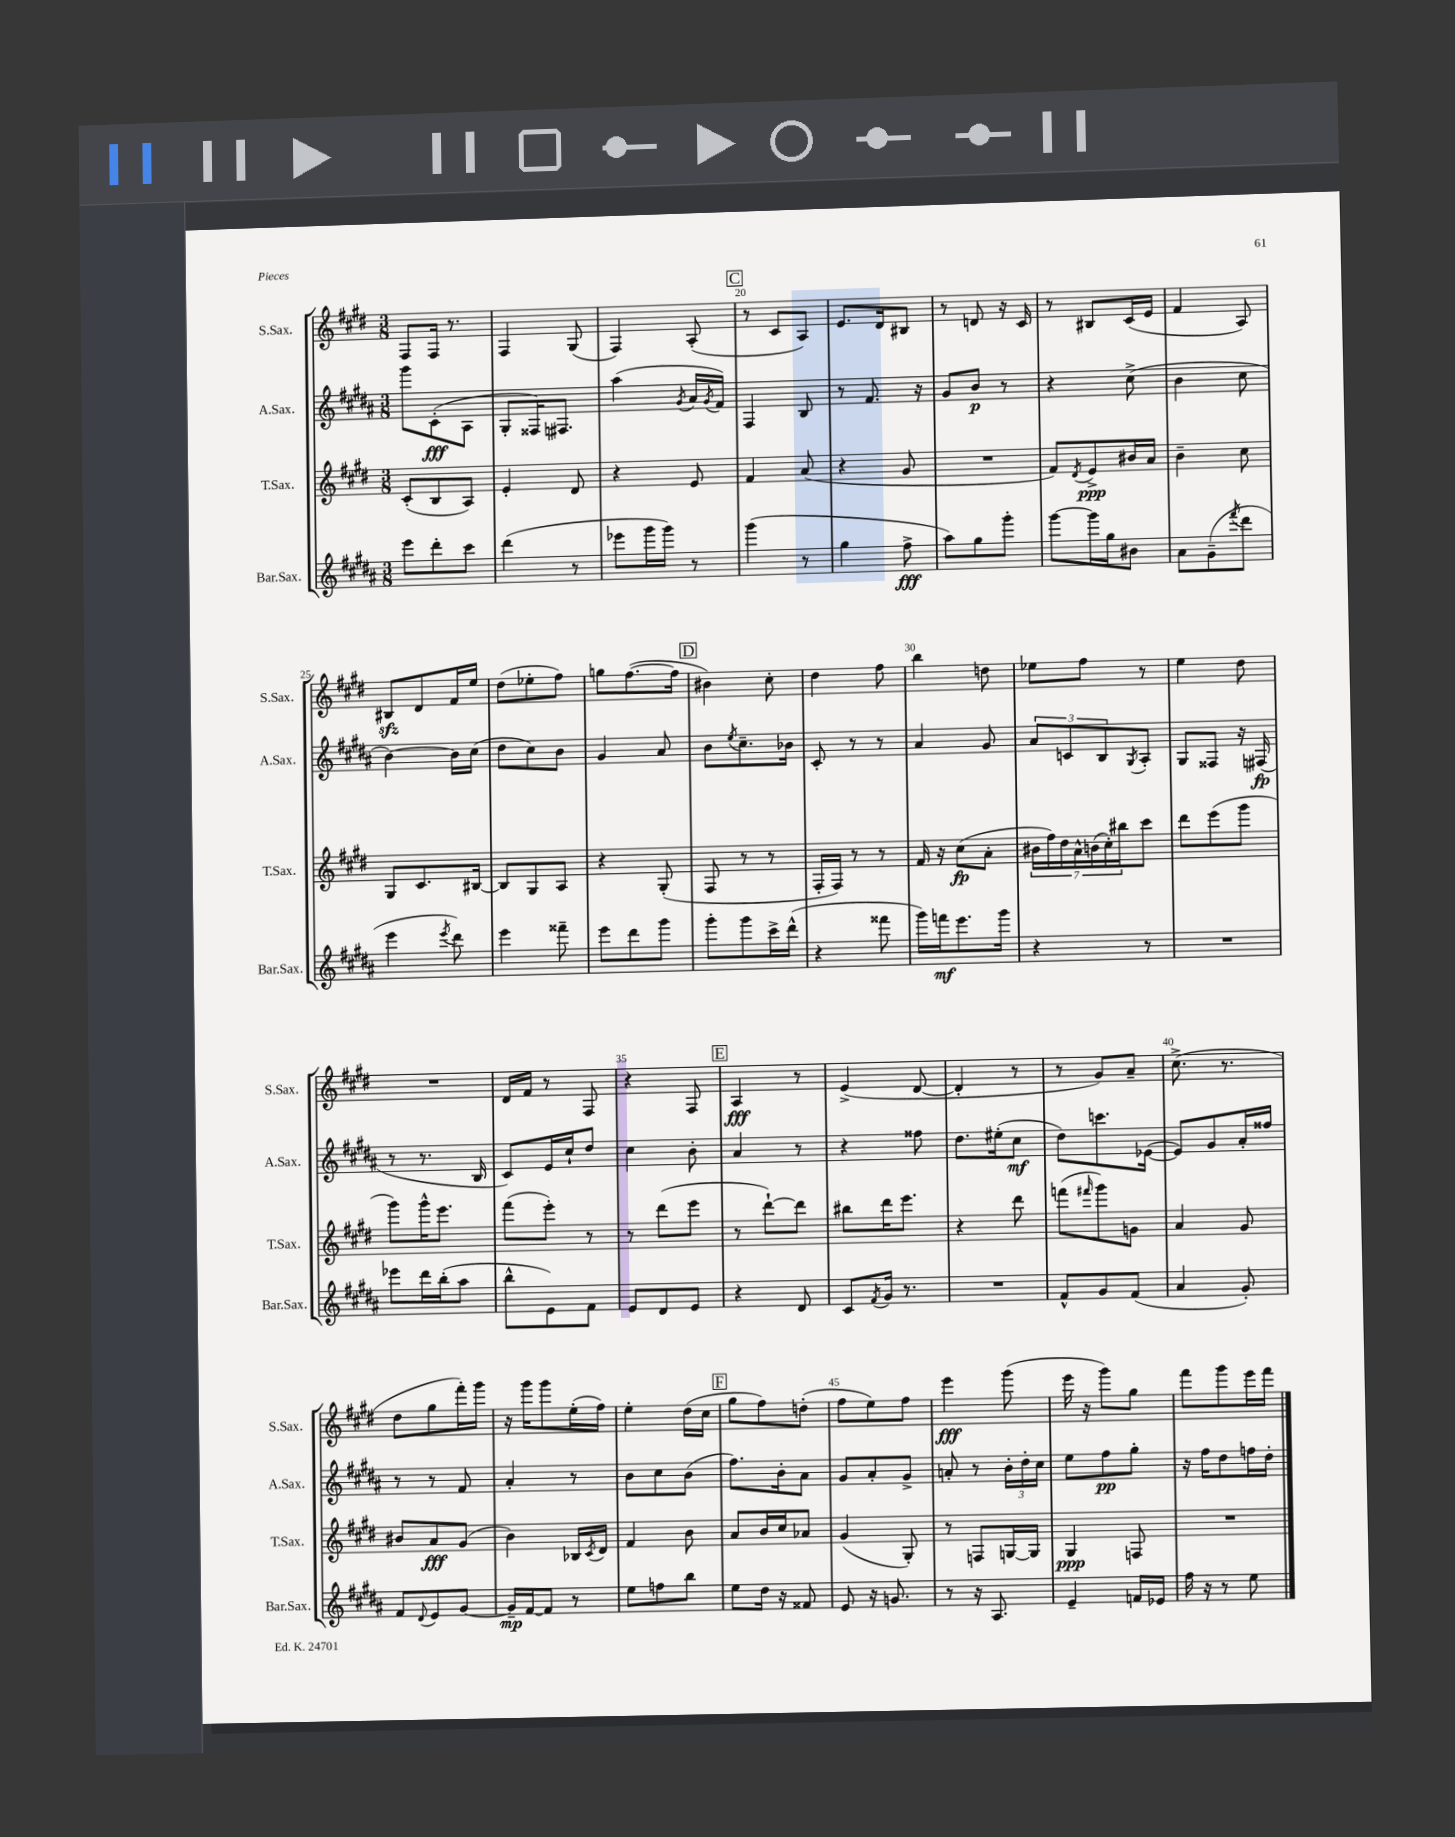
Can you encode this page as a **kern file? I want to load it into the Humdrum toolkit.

**kern	**kern	**kern	**kern
*staff4	*staff3	*staff2	*staff1
*clefG2	*clefG2	*clefG2	*clefG2
*k[f#c#g#d#a#]	*k[f#c#g#d#]	*k[f#c#g#d#a#]	*k[f#c#g#d#]
*M3/8	*M3/8	*M3/8	*M3/8
8eee	(8c#'	8ggg#	8F#
8ddd#'	8B	(8c#'	16F#
.	.	.	8.r
8ccc#	8A)	8A#	.
=	=	=	=
(4ddd#	4e'	8G#'	4F#
.	.	16F##)	.
.	.	8.F#	.
8r	8d#	.	(8G#
=	=	=	=
8eee-	4r	(4aa#	4F#)
16ggg#	.	.	.
16ggg#)	.	.	.
.	.	8qg#	.
8r	8e	16a#	(8A'
.	.	8qg#	.
.	.	16f#)	.
=	=	=	=
(4ggg#	4f#	4F#	8r
.	.	.	8c#
8r	(8a	8B	8A)
=	=	=	=
4gg#	4r	8r	8.e
.	.	8.f#	.
.	.	.	16d#
8ff#^	8g#	.	8B#
.	.	16r	.
=	=	=	=
8aa#)	4.r	8g#	8r
8gg#	.	8b	8d
8ggg#'	.	8r	16r
.	.	.	16c#
=	=	=	=
[8ggg#	8f#)	4r	8r
.	8qd#	.	.
16ggg#]	8e^	.	8B#
16gg#	.	.	.
8b#	16b#	(8cc#^	(16c#
.	16a	.	16e
=	=	=	=
8a#	4b~	4b	4f#
(8g#~	.	.	.
8qfff#	.	.	.
8ddd#	8cc#	8cc#	8A)
=	=	=	=
4eee	8G#	[4b)	8B#
.	8.c#	.	8d#
8qeee	.	.	.
8ddd#)	.	16b]	16f#
.	[16B#	(16cc#	16ee
=	=	=	=
4eee	8B#]	8dd#	(8dd#
.	8G#	8cc#)	8ee-'
8fff##~	8A	8b	8ff#)
=	=	=	=
8eee	4r	4g#	8gg
8ddd#	.	.	([8.ff#
8ggg#	(8G#'	8a#	.
.	.	.	16ff#]
=	=	=	=
8ggg#'	8F#	8b	4b#)
.	.	8qee	.
8ggg#	8r	8.cc#~	.
16ccc#^	8r	.	8cc#'
(16ddd#^^	.	16b-	.
=	=	=	=
4r	16F#'	8c#'	4dd#
.	16F#)	.	.
.	8r	8r	.
8fff##	8r	8r	8ff#
=	=	=	=
16ggg#)	16f#	4a#	4bb
16fff	16r	.	.
8.eee	(8cc#	.	.
.	8a'	8g#	8dd
16ggg#	.	.	.
=	=	=	=
4r	28b#	12a#	8ee-
.	28ff#)	.	.
.	28dd#	.	.
.	.	12c	.
.	28a^^	.	.
.	.	.	8ff#
.	(28b	.	.
.	.	12B	.
.	28cc#')	.	.
.	28bb#	.	.
.	.	8qG#	.
8r	8ccc#	8A#'	8r
=	=	=	=
4.r	8ddd#	8G#	4ee
.	(8eee	8F##	.
.	8ggg#	16r	8dd#
.	.	(16F#	.
=	=	=	=
8eee-	8ggg#)	8r	4.r
16ddd#	16ggg#^^	8.r	.
(16bb'	8.eee	.	.
8aa#	.	.	.
.	.	16B	.
=	=	=	=
8bb^^	(8fff#	8c#)	16d#
.	.	.	16f#
8e)	8eee')	16e	8r
.	.	16cc#`	.
8f#	8r	8dd#	8F#
=	=	=	=
8e	8r	4cc#	4r
8d#	(8ddd#	.	.
8e	8eee	8b'	8F#
=	=	=	=
4r	8r	4a#	4A
.	[8ddd#`)	.	.
8d#	8ddd#]	8r	8r
=	=	=	=
8c#	8bb#	4r	(4e^
8qf#	.	.	.
16g#	16ddd#	.	.
8.r	8.eee	.	.
.	.	8ff##	[8d#
=	=	=	=
4.r	4r	8.dd#	4d#']
.	.	(16ee#'	.
.	8ddd#	8cc#	8r
=	=	=	=
8f#^^	(8fff	8dd#)	8r
.	16qqfff#	.	.
8g#	8ggg#)	8.ccc	8g#)
(8f#	8g	.	8a~
.	.	([16e-	.
=	=	=	=
4a#	4a	8e-])	(8.cc#^
.	.	8g#	.
.	.	.	8.r
8g#')	8g#	16a#'	.
.	.	16ff##	.
=	=	=	=
8f#	8b#	8r	8dd#
8qqd#	.	.	.
8e	8a	8r	8gg#
[8g#	(8g#	8f#	16fff#')
.	.	.	16ggg#
=	=	=	=
16g#~]	4b)	4a#'	16r
[16f#	.	.	16ggg#
8f#]	.	.	8ggg#
8r	16B-	8r	(16ee'
.	8qc#	.	.
.	16d#	.	16ff#)
=	=	=	=
8ee	4f#	8b	4ee'
8ff	.	8cc#	.
8bb	8b	(8b	(16dd#
.	.	.	16cc#
=	=	=	=
8ee	8a	8.ff#)	8gg#
16dd#	16b	.	8ff#)
16r	16cc#	16b'	.
8f##	8a-	8a#	(8dd'
=	=	=	=
8e	(4g#	8g#	8ff#
16r	.	8a#'	8ee)
8.g	.	.	.
.	8G#')	8g#^	8ff#
=	=	=	=
8r	8r	8a'	4eee
16r	8F	8r	.
8.A#	.	.	.
.	[16G	24b'	(8ggg#
.	.	24dd#'	.
.	16G]	.	.
.	.	24cc#	.
=	=	=	=
4e~	4G#	8ee	16eee
.	.	.	16r
.	.	8ff#	8ggg#)
16f	8F	8gg#'	8gg#
16e-	.	.	.
=	=	=	=
16ff#	4.r	16r	8fff#
16r	.	16ff#	.
8r	.	8dd#	8ggg#
8ee	.	16ff	16eee
.	.	16dd#'	16fff#
==	==	==	==
*-	*-	*-	*-
